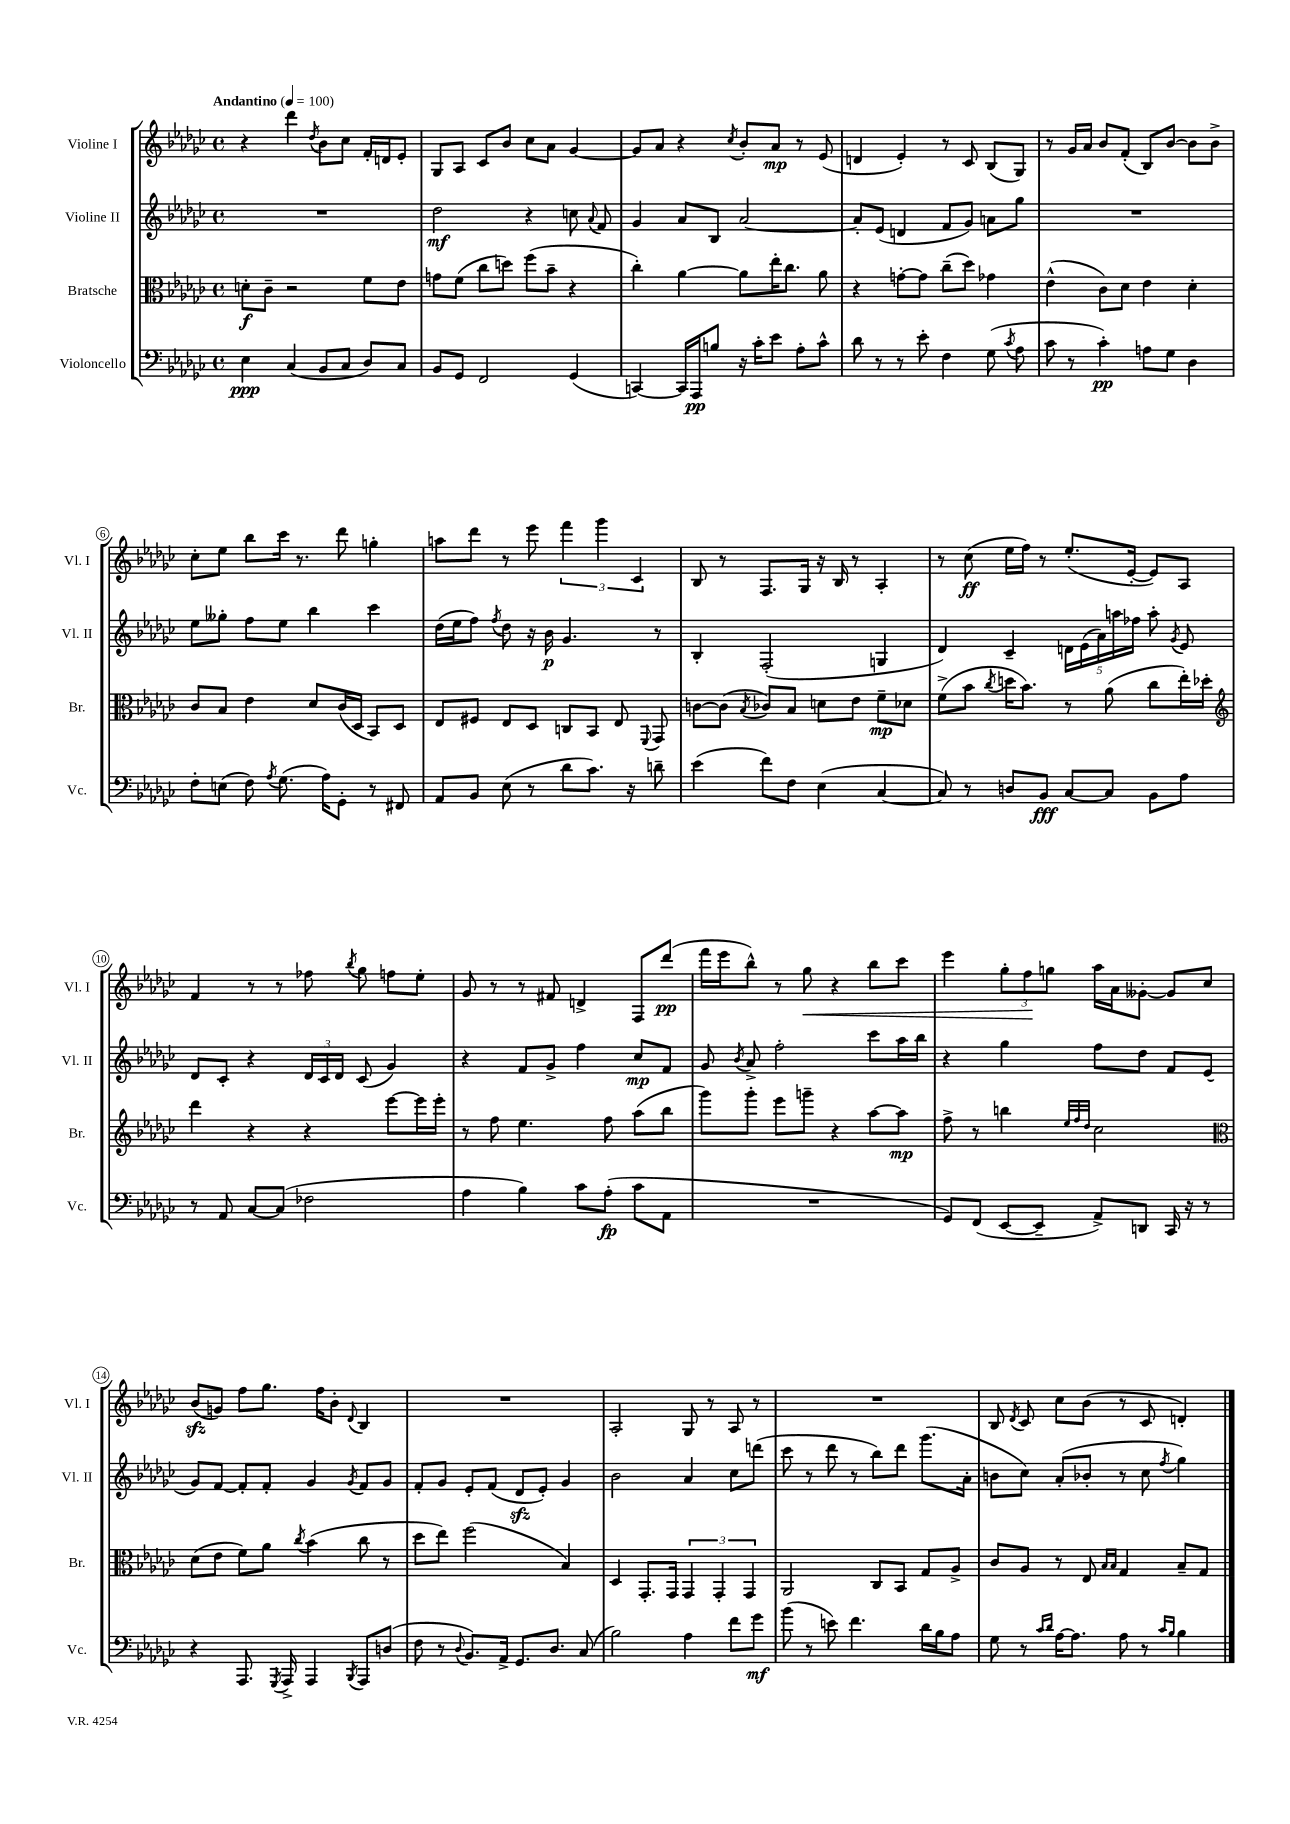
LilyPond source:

<<
\new StaffGroup <<
\new Staff = "s0" \with { instrumentName = "Violine I" shortInstrumentName = "Vl. I" } {
    \clef treble \key ges \major \defaultTimeSignature \time 4/4 \tempo "Andantino" 4 = 100
    \autoBeamOff r4 des'''4 \acciaccatura { des''8 } bes'8[ ces''8] f'16[-. d'16 ees'8]-. |
    ges8[ aes8] ces'8[ bes'8] ces''8[ aes'8] ges'4~ |
    ges'8[ aes'8] r4 \acciaccatura { ces''8 } bes'8[-. aes'8]\mp r8 ees'8( |
    d'4 ees'4-.) r8 ces'8 bes8[( ges8]) |
    r8 ges'16[ aes'16] bes'8[ f'8]-.( bes8[) bes'8]~ bes'8[ bes'8]-> |
    ces''8[-. ees''8] bes''8[ ces'''16] r8. des'''8 g''4-. |
    a''8[ des'''8] r8 ees'''8 \tuplet 3/2 { f'''4 ges'''4 ces'4 } |
    bes8 r8 f8.[ ges16] r16 bes16 r8 aes4-. |
    r8 ces''8\ff( ees''16[ f''16]) r8 ees''8.[-.( ees'16]~-. ees'8[) aes8] |
    f'4 r8 r8 fes''8 \acciaccatura { bes''8 } ges''8 f''8[ ees''8]-. |
    ges'8 r8 r8 fis'8 d'4-> f8[ des'''8]\pp( |
    f'''16[ ees'''16 bes''8]-^) r8 ges''8\< r4 bes''8[ ces'''8] |
    ees'''4 \tuplet 3/2 { ges''8[-. f''8\! g''8] } aes''16[ aes'16 geses'8]~-. geses'8[ ces''8] |
    bes'8[\sfz( g'8]) f''8[ ges''8.] f''16[ bes'8]-. \appoggiatura { des'8 } bes4 |
    R1 |
    aes2-. ges8 r8 aes8 r8 |
    R1 |
    bes8 \acciaccatura { des'8 } ces'8 ces''8[ bes'8]( r8 ces'8 d'4-.) \bar "|." |
}
\new Staff = "s1" \with { instrumentName = "Violine II" shortInstrumentName = "Vl. II" } {
    \clef treble \key ges \major \defaultTimeSignature \time 4/4
    \autoBeamOff R1 |
    des''2\mf r4 c''8 \appoggiatura { aes'8 } f'8 |
    ges'4 aes'8[ bes8] aes'2~ |
    aes'8[-. ees'8]( d'4 f'8[ ges'8]) a'8[ ges''8] |
    R1 |
    ees''8[ geses''8]-. f''8[ ees''8] bes''4 ces'''4 |
    des''16[( ees''16 f''8]) \acciaccatura { f''8 } des''8 r16 bes'16\p ges'4. r8 |
    bes4-. f2-.( g4 |
    des'4) ces'4-- \tuplet 5/4 { d'16[ ees'16( aes'16) a''16 fes''16] } a''8-. \acciaccatura { ges'8 } ees'8 |
    des'8[ ces'8]-. r4 \tuplet 3/2 { des'16[ ces'16 des'16] } ces'8( ges'4) |
    r4 f'8[ ges'8]-> f''4 ces''8[\mp f'8] |
    ges'8 \acciaccatura { bes'8 } aes'8-> f''2-. ces'''8[ aes''16 bes''16] |
    r4 ges''4 f''8[ des''8] f'8[ ees'8]( |
    ges'8[) f'8]~ f'8[-. f'8]-. ges'4 \acciaccatura { ges'8 } f'8[ ges'8] |
    f'8[-. ges'8] ees'8[-. f'8]( des'8[\sfz ees'8]-.) ges'4 |
    bes'2 aes'4 ces''8[ d'''8]( |
    ces'''8 r8 des'''8 r8 bes''8[) des'''8] ges'''8.[( aes'16]-. |
    b'8[ ces''8]) aes'8[-.( bes'8]-. r8 ces''8 \acciaccatura { f''8 } ges''4) \bar "|." |
}
\new Staff = "s2" \with { instrumentName = "Bratsche" shortInstrumentName = "Br." } {
    \clef alto \key ges \major \defaultTimeSignature \time 4/4
    \autoBeamOff d'8[-.\f ces'8]-- r2 f'8[ ees'8] |
    g'8[ f'8]( ces''8[ d''8]) f''8[( bes'8]-- r4 |
    ces''4-.) aes'4~ aes'8[ ees''16-. ces''8.] aes'8 |
    r4 g'8[~-. g'8] ces''8[--( des''8]) ges'4 |
    ees'4-^( ces'8[) des'8] ees'4 des'4-. |
    ces'8[ bes8] ees'4 des'8[ ces'16( des16] bes,8[) des8] |
    ees8[ fis8] ees8[ des8] c8[ bes,8] ees8 \appoggiatura { f,8 } ges,8 |
    c'8[~ c'8]( \acciaccatura { bes8 } ces'8[) bes8] d'8[ ees'8] f'8[--\mp des'8] |
    f'8[->( bes'8] \acciaccatura { ces''8 } d''16[ bes'8.]) r8 aes'8( ces''8[ ees''16-.) des''16]-. |
    \clef treble des'''4 r4 r4 ees'''8[~ ees'''16 ees'''16]-. |
    r8 f''8 ees''4. f''8 aes''8[( bes''8] |
    ges'''8[) ges'''8]-. ees'''8[ g'''8]-- r4 aes''8[~ aes''8]\mp |
    f''8-> r8 b''4 \grace { ees''32[ f''32 des''32] } ces''2 |
    \clef alto des'8[( ees'8] f'8[) aes'8] \acciaccatura { ces''8 } bes'4( ces''8 r8 |
    des''8[ ees''8]) f''2( bes4) |
    des4 ges,8.[-. ges,16] \tuplet 3/2 { ges,4 ges,4-. ges,4 } |
    aes,2 ces8[ bes,8] ges8[ aes8]-> |
    ces'8[ aes8] r8 ees8 \grace { bes16[ bes16] } ges4 bes8[-- ges8] \bar "|." |
}
\new Staff = "s3" \with { instrumentName = "Violoncello" shortInstrumentName = "Vc." } {
    \clef bass \key ges \major \defaultTimeSignature \time 4/4
    \autoBeamOff ees4\ppp ces4( bes,8[ ces8] des8[) ces8] |
    bes,8[ ges,8] f,2 ges,4( |
    c,4~) c,16[ aes,,16\pp b8] r16 ces'16[-. ees'8] aes8[-. ces'8]-^ |
    des'8 r8 r8 ees'8-. f4 ges8( \acciaccatura { ces'8 } aes8 |
    ces'8 r8 ces'4-.\pp) a8[ ges8] des4 |
    f8[-. e8]( f8) \acciaccatura { aes8 } ges8.( aes16[) ges,8]-. r8 fis,8 |
    aes,8[ bes,8] ees8( r8 des'8[ ces'8.]) r16 d'8-- |
    ees'4( f'8[) f8] ees4( ces4~ |
    ces8) r8 d8[ bes,8]\fff ces8[~ ces8] bes,8[ aes8] |
    r8 aes,8 ces8[~ ces8]( fes2 |
    aes4 bes4) ces'8[ aes8]-.\fp( ces'8[ aes,8] |
    R1 |
    ges,8[) f,8]( ees,8[~ ees,8]-- aes,8[->) d,8] ces,16 r16 r8 |
    r4 aes,,8. \acciaccatura { ges,,8 } aes,,16-> aes,,4 \acciaccatura { bes,,8 } aes,,8[ d8]( |
    f8 r8 \appoggiatura { des8 } bes,8.[) aes,16]-> ges,8.[ des8.] ces8( |
    bes2) aes4 f'8[ ges'8]\mf |
    bes'8( r8 e'8) f'4. des'16[ bes16 aes8] |
    ges8 r8 \grace { ces'16[ des'16] } aes16[~ aes8.] aes8 r8 \grace { ces'16[ bes16] } bes4 \bar "|." |
}
>>
>>
\layout { \context { \Score \override BarNumber.stencil = #(make-stencil-circler 0.1 0.3 ly:text-interface::print) } }
